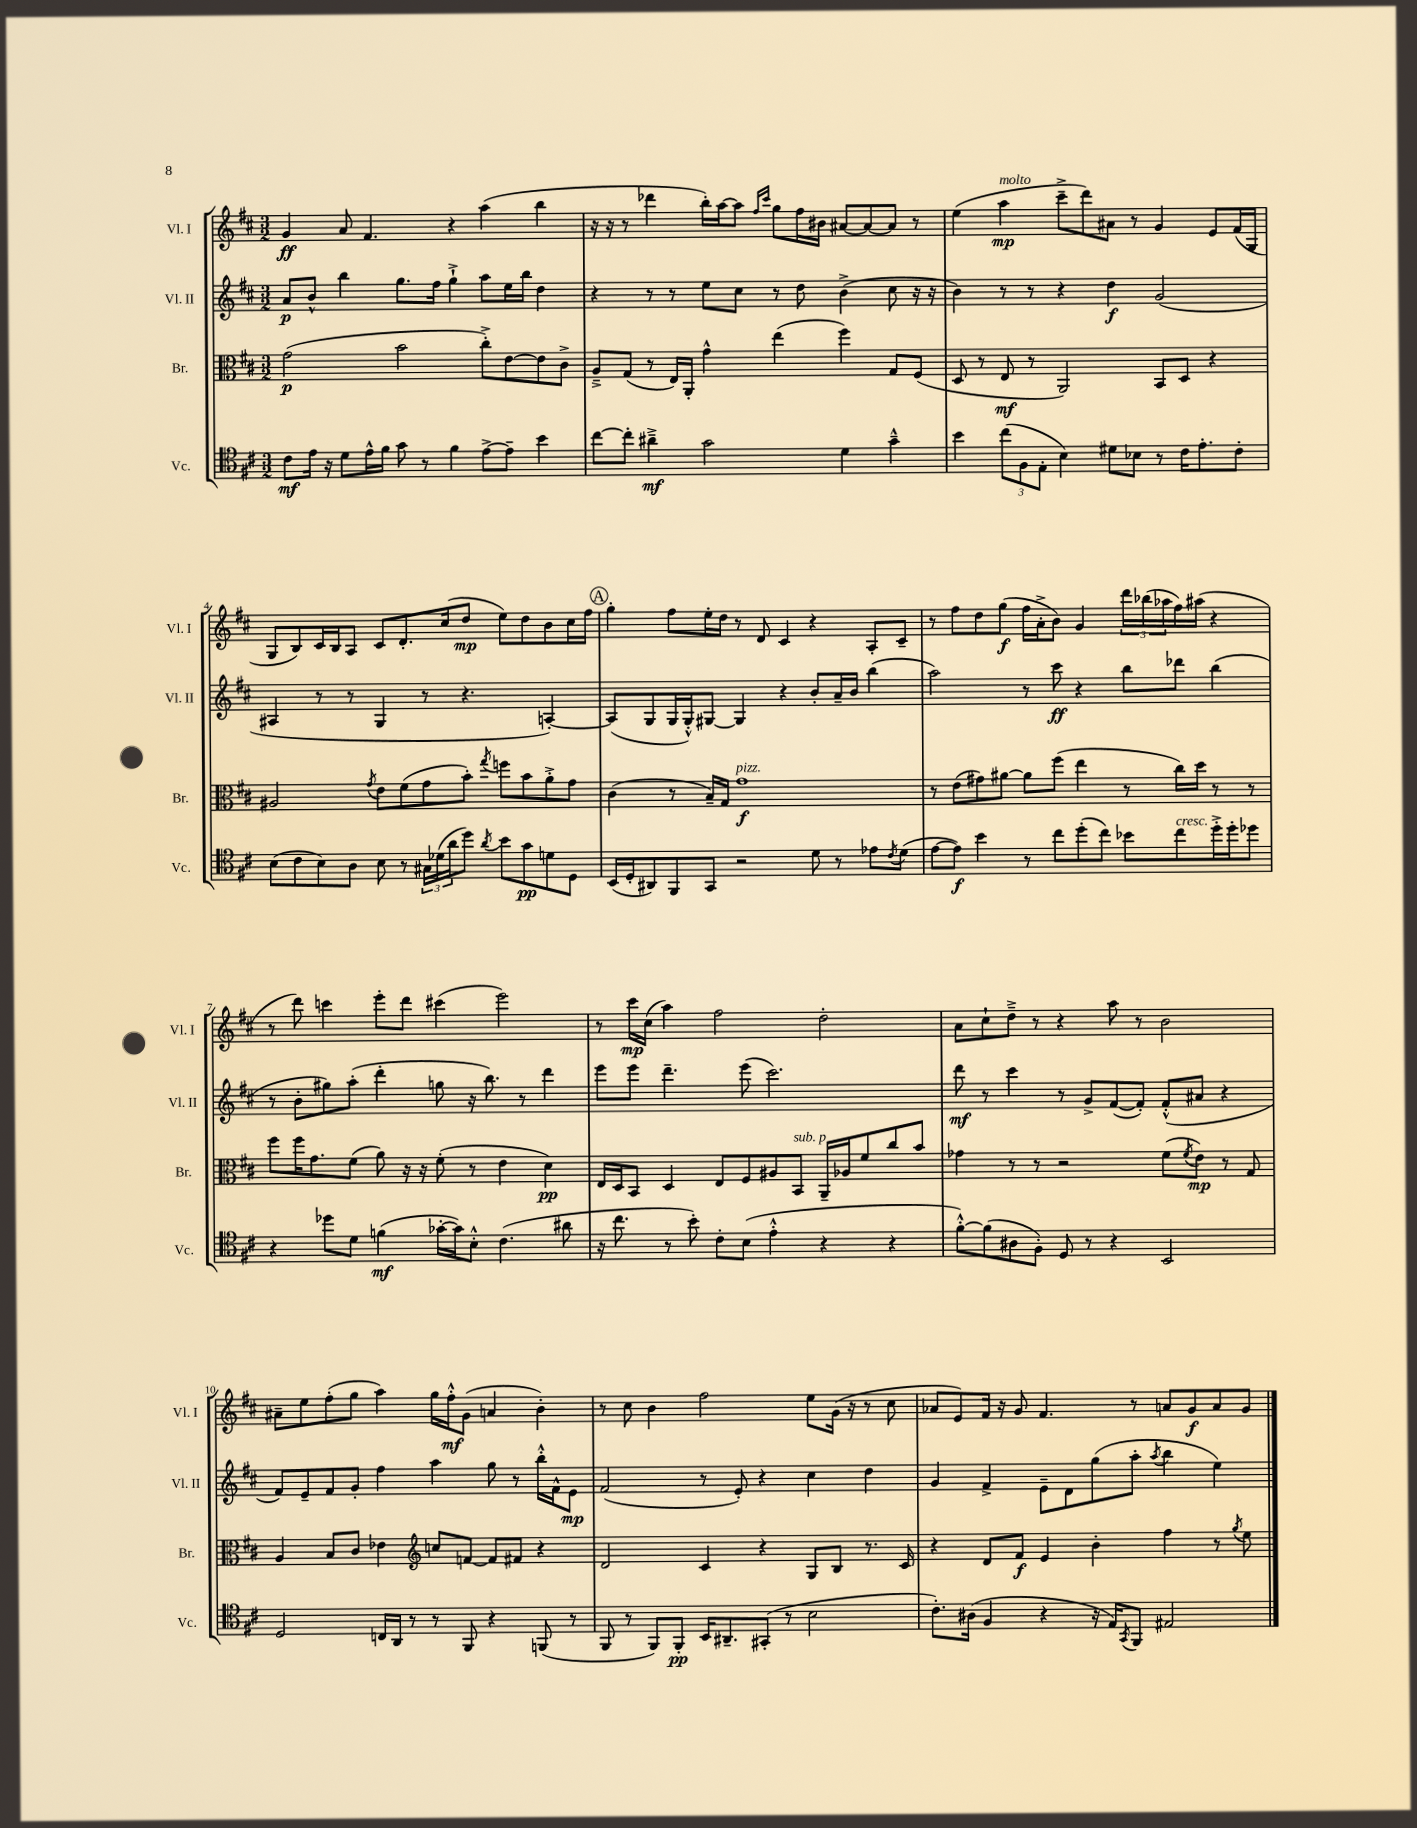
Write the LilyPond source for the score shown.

<<
\new StaffGroup <<
\new Staff = "s0" \with { instrumentName = "Vl. I" shortInstrumentName = "Vl. I" } {
    \clef treble \key d \major \numericTimeSignature \time 3/2
    g'4\ff a'8 fis'4. r4 a''4( b''4 |
    r16 r16 r8 des'''4 b''16-.) a''16~ a''8 \grace { fis''16 cis'''16 } g''8 fis''16 bis'16 ais'8~ ais'8~ ais'8 r8 |
    e''4( a''4\mp^\markup { \italic "molto" } cis'''8---> d'''8) ais'8 r8 g'4 e'8 fis'16( g16 |
    g8 b8) cis'16 b16 a8 cis'8 d'8.-. cis''16( d''8\mp e''8) d''8 b'8 cis''16 fis''16 |
    \mark \markup { \circle "A" } g''4-. fis''8 e''16-. d''16 r8 d'8 cis'4 r4 a8-. cis'8-- |
    r8 fis''8 d''8 g''8\f( fis''16 a'16-.-> b'8) g'4 \tuplet 3/2 { d'''16 bes''16( aes''16 } fis''16) ais''16( r4 |
    r8 d'''8) c'''4 e'''8-. d'''8 cis'''4( e'''2) |
    r8 cis'''16\mp cis''16( a''4) fis''2 d''2-. |
    a'8 cis''8-! d''8---> r8 r4 a''8 r8 b'2 |
    ais'8-- e''8 fis''8-.( g''8 a''4) g''16 fis''16-.-^\mf g'8( a'4 b'4-.) |
    r8 cis''8 b'4 fis''2 e''8 g'16( r16 r8 cis''8 |
    aes'8 e'8) fis'16 r16 g'8 fis'4. r8 a'8 g'8\f a'8 g'8 \bar "|." |
}
\new Staff = "s1" \with { instrumentName = "Vl. II" shortInstrumentName = "Vl. II" } {
    \clef treble \key d \major \numericTimeSignature \time 3/2
    a'8\p b'8-^ b''4 g''8. fis''16 g''4-!-> a''8 e''16 b''16 d''4 |
    r4 r8 r8 e''8 cis''8 r8 d''8 b'4->( cis''8 r16 r16 |
    b'4) r8 r8 r4 d''4\f g'2( |
    ais4 r8 r8 g4 r8 r4. a4~-.) |
    \mark \markup { \circle "A" } a8( g8 g16 g16-.-^) gis8~ gis4 r4 b'8-. a'16-- b'16 b''4( |
    a''2) r8 cis'''8\ff r4 b''8 des'''8 b''4( |
    r8 b'8-. gis''8) a''8-.( d'''4-. g''8 r16 b''8.) r8 d'''4 |
    e'''8 e'''8 d'''4.-- e'''8( cis'''2.) |
    d'''8\mf r8 cis'''4 r8 g'8-> fis'8~( fis'8-.) fis'8-.-^( ais'8 r4 |
    fis'8) e'8-- fis'8 g'8-. fis''4 a''4 g''8 r8 b''16-.-^ fis'16-^ e'8\mp |
    fis'2( r8 e'8-.) r4 cis''4 d''4 |
    g'4 fis'4-> e'8-- d'8 g''8( a''8-. \acciaccatura { a''8 } b''4 e''4) \bar "|." |
}
\new Staff = "s2" \with { instrumentName = "Br." shortInstrumentName = "Br." } {
    \clef alto \key d \major \numericTimeSignature \time 3/2
    g'2\p( b'2 cis''8-.->) e'8~ e'8 cis'8-> |
    a8---> g8( r8 e16) a,16-. g'4-^ e''4( fis''4) g8 fis8( |
    d8 r8 e8\mf r8 a,2) b,8 d8 r4 |
    ais2 \acciaccatura { g'8 } e'8 fis'8( g'8 b'8-.) \acciaccatura { g''8 } f''8 b'8 a'8-.-> g'8 |
    \mark \markup { \circle "A" } cis'4( r8 b16--) g16 g'1\f^\markup { \italic "pizz." } |
    r8 e'8( gis'8) ais'8~ ais'8 fis''8( e''4 r8 cis''16) d''16 r8 r8 |
    fis''8 fis''16 g'8. fis'8( a'8) r16 r16 fis'8-.( r8 e'4 d'4\pp) |
    e16 d16 b,8 d4 e8 fis8 ais8 b,8^\markup { \italic "sub. p" } a,16-- aes16 fis'8 cis''8 b'8 |
    ges'4 r8 r8 r2 fis'8( \acciaccatura { fis'8 } e'8\mp) r8 g8 |
    a4 b8 cis'8 ees'4 \clef treble c''8 f'8~ f'8 fis'8 r4 |
    d'2 cis'4 r4 g8 b8 r8. cis'16 |
    r4 d'8 fis'8\f e'4 b'4-. fis''4 r8 \acciaccatura { g''8 } e''8 \bar "|." |
}
\new Staff = "s3" \with { instrumentName = "Vc." shortInstrumentName = "Vc." } {
    \clef tenor \key d \major \numericTimeSignature \time 3/2
    cis'8\mf e'16 r16 d'8 e'16-^ fis'16 g'8 r8 fis'4 e'8~-> e'8-- b'4 |
    cis''8~ cis''8-. ais'4--->\mf g'2 d'4 g'4---^ |
    b'4 \tuplet 3/2 { cis''8( fis8 e8-. } b4) dis'8 bes8 r8 cis'16 e'8.-. cis'8-. |
    b8( cis'8 b8) a8 b8 r8 \tuplet 3/2 { gis16 des'16( a'16 } d''8) \acciaccatura { a'8 } b'8 g'8\pp d'8 d8 |
    \mark \markup { \circle "A" } b,16( d16-. ais,8) fis,8 g,8 r2 d'8 r8 ees'8 \acciaccatura { cis'8 } d'8( |
    e'8~ e'8\f) b'4 r8 cis''8 d''8-.( cis''8) bes'8 cis''8^\markup { \italic "cresc." } d''16-.-> d''16-. des''8 |
    r4 des''8 d'8 f'4\mf( ges'16~-. ges'16) b8-.-^ cis'4.( ais'8 |
    r16 cis''8. r8 b'8-.) cis'8-. b8( e'4-.-^ r4 r4 |
    fis'8~-.-^) fis'8( ais8 fis8-.) d8 r8 r4 b,2 |
    d2 c16 a,16 r8 r8 fis,8 r4 f,8( r8 |
    fis,8 r8 fis,8) fis,8-.\pp b,16 ais,8.-- gis,8-.( r8 b2 |
    cis'8.-.) ais16( fis4 r4 r16 e16) \acciaccatura { g,8 } fis,8 eis2 \bar "|." |
}
>>
>>
